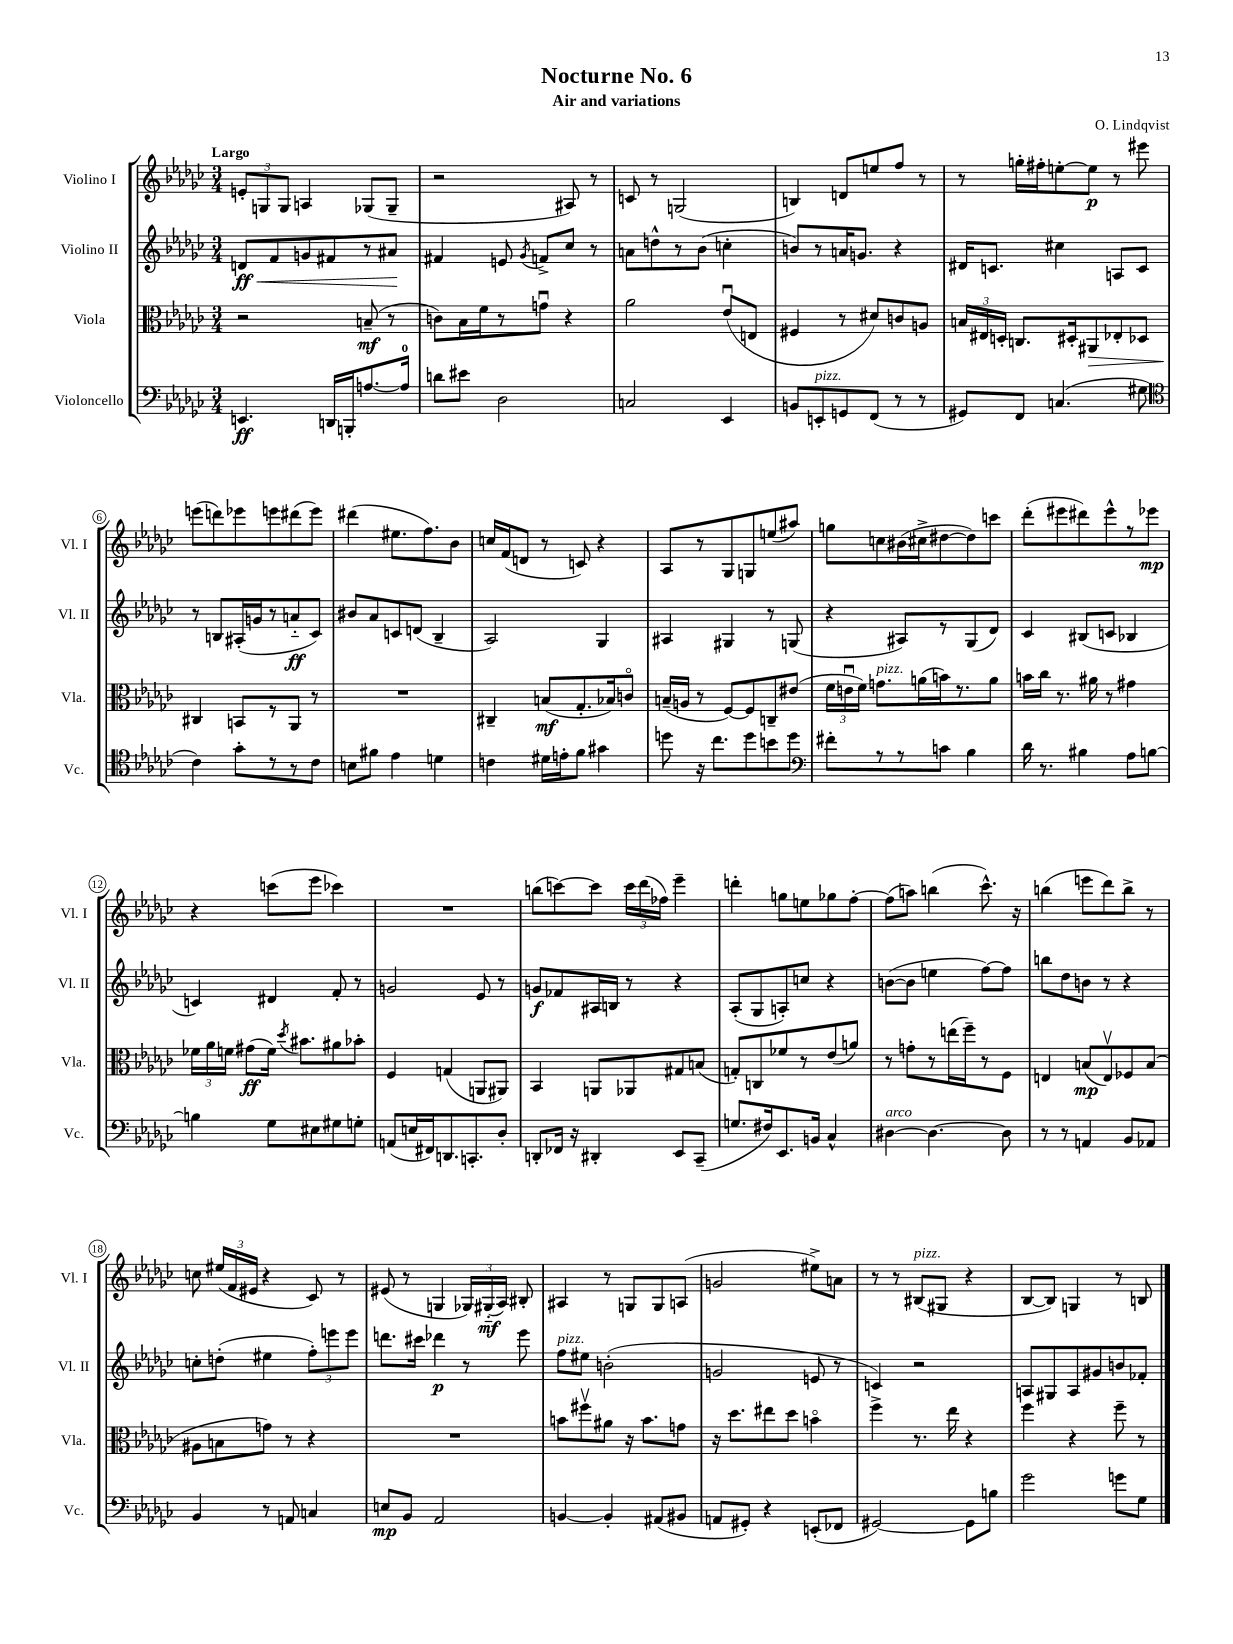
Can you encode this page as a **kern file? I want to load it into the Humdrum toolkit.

**kern	**kern	**kern	**kern
*staff4	*staff3	*staff2	*staff1
*clefF4	*clefC3	*clefG2	*clefG2
*k[b-e-a-d-g-c-]	*k[b-e-a-d-g-c-]	*k[b-e-a-d-g-c-]	*k[b-e-a-d-g-c-]
*M3/4	*M3/4	*M3/4	*M3/4
4.EE/	2r	8d/L	12e'/L
.	.	.	12G/
.	.	8f/	.
.	.	.	12G/J
.	.	8g/	4A/
16DD/LL	.	8f#/	.
16BBB'/J	.	.	.
[8.A/	(8B~/	8r	(8G-/L
.	8r	8a#/J	8G-~/J
16A/]Jk	.	.	.
=	=	=	=
8d\L	8c\L)	4f#/	2r
8e#\J	16B-\L	.	.
.	16f\J	.	.
2D-\	8r	8e/	.
.	.	8qg-/	.
.	8gu\J	8f^/L	.
.	4r	8cc-/J	8A#/)
.	.	8r	8r
=	=	=	=
2C/	2a-\	8a\L	8c/
.	.	8dd^^\	8r
.	.	8r	(2G/
.	.	(8b-\J	.
4EE-/	(8e-u/L	4cc'\	.
.	8E/J	.	.
=	=	=	=
8BB/L	4F#/	8b/L)	4B/)
8EE'/	.	8r	.
8GG/	8r	16a/K	8d/L
.	.	8.g/J	.
(8FF/J	8d#/L)	.	8ee/
8r	8c/	4r	8ff/J
8r	8A/J	.	8r
=	=	=	=
8GG#/L)	24B/LL	16d#/LK	8r
.	24E#/	.	.
.	.	8.c/J	.
.	24D'/JJ	.	.
8FF/J	8.C/L	.	16gg'\LL
.	.	.	16ff#'\J
(4.C/	.	4cc#\	[8ee'\
.	16D#'/k	.	.
.	8AA#/	.	8ee\]J
.	8E-'/	8A/L	8r
8G#\	8D-/J	8c/J	8eee#\
=	=	=	=
*clefC4	*	*	*
4c-\)	4C#/	8r	(8eee\L
.	.	8B/L	8ddd\)
8g-'\L	8BB/L	(16A#'/L	8eee-\
.	.	16g/J	.
8r	8r	8r	8eee\
8r	8AA-/J	8a'~/	(8ddd#\
8c-\J	8r	8c-/J)	8eee\J)
=	=	=	=
8B\L	2.r	8b#/L	(4ddd#\
8f#\J	.	8a-/	.
4e-\	.	8c/	8.ee#\L
.	.	(8d/J	.
.	.	.	8.ff\)
4d\	.	4B-~/	.
.	.	.	8b-\J
=	=	=	=
4c\	4C#~/	2A-/)	16cc/LL
.	.	.	(16f/J
.	.	.	8d/J
16d#\LL	(8B/L	.	8r
16e'\J	.	.	.
8f\J	8.G-'/	.	8c/)
4g#\	.	4G-/	4r
.	16B-/k)	.	.
.	8co/J	.	.
=	=	=	=
8dd\	(16B~/LL	4A#/	8A-/L
.	16A/JJ	.	.
16r	8r	.	8r
8.cc-\L	.	.	.
.	[8F/L)	4G#/	8G-/
8dd\	8F/]	.	8G/
8b\	8C~/	8r	(8ee/
8dd\J	(8e#/J	(8G/	8aa#/J)
=	=	=	=
*clefF4	*	*	*
8f#'\L	24f\LL	4r	8gg\L
.	24eu\	.	.
.	24f\JJ)	.	.
8r	8.g\L	.	8cc\
8r	.	8A#/L)	(16b#\L
.	(16a\L	.	16cc#^\J
8c\J	16b\J)	8r	[8dd#\
.	8.r	.	.
4B-\	.	(8G-/	8dd#\])
.	8a\J	8d-/J)	8ccc\J
=	=	=	=
16d-\	16b\LL	4c-/	(8ddd-'\L
8.r	16cc-\JJ	.	.
.	8.r	.	8eee#\
4B#\	.	(8B#/L	8ddd#\)
.	16a#\	.	.
.	8r	8c/J	8eee#^^\
8A-\L	4g#\	4B-/	8r
[8B\J	.	.	8eee-\J
=	=	=	=
4B\]	24f-\LL	4c/)	4r
.	24a-\	.	.
.	24f\JJ	.	.
.	(8g#\L	.	.
8G-\L	16f\Jk)	4d#/	(8ccc\L
.	8qdd-/	.	.
.	8.b#\L	.	.
8E#\	.	.	8eee-\J
8G#\	8a#\	8f'/	4ccc-\)
8G'\J	8b-'\J	8r	.
=	=	=	=
(8AA/L	4F/	2g/	2.r
16E/L	.	.	.
16FF#/J)	.	.	.
8.DD/	(4G/	.	.
8.CC'/	.	.	.
.	8AA/L	8e-/	.
8D-'/J	8AA#/J)	8r	.
=	=	=	=
8DD'/L	4BB-/	8g/L	(8bb\L
16FF-/Jk	.	8f-/	[8ccc\)
16r	.	.	.
4DD#'/	8AA/L	16A#/L	8ccc\]J
.	.	16B/JJ	.
.	8AA-/	8r	24ccc\LL
.	.	.	(24ddd-\
.	.	.	24ff-\JJ)
8EE-/L	8G#/	4r	4eee-~\
(8CC-~/J	(8B/J	.	.
=	=	=	=
8.G/L	8G'/L)	(8A-'/L	4ddd'\
.	8C/	8G-/	.
16F#/k)	.	.	.
8.EE-/	8f-/	8A'/)	8gg\L
.	8r	8cc/J	8ee\
16BB/Jk	.	.	.
4C-^^/	(8e-/	4r	8gg-\
.	8a/J)	.	[8ff'\J
=	=	=	=
[4D#\	8r	([8b\L	(8ff\]L
.	8g'\L	8b\]J	8aa\J)
4.D#\_	8r	4ee\	(4bb\
.	(16ee\L	.	.
.	16ff~\J)	.	.
.	8r	[8ff\L)	8.ccc-^^\)
8D#\]	8F\J	8ff\]J	.
.	.	.	16r
=	=	=	=
8r	4E/	8bb\L	(4bb\
8r	.	8dd-\	.
4AA/	(8B/L	8b\J	8eee\L
.	8Ev/)	8r	8ddd-\)
8BB-/L	8F-/	4r	8bb^\J
8AA-/J	(8B/J	.	8r
=	=	=	=
4BB-/	8A#\L	8cc'\L	8cc\
.	8B\	(8dd'\J	(24ee#/LL
.	.	.	24f/
.	.	.	24e#/JJ
8r	8g\J)	4ee#\	4r
8AA/	8r	.	.
4C/	4r	12ff'\L)	8c-/)
.	.	12eee\	.
.	.	.	8r
.	.	12eee\J	.
=	=	=	=
8E/L	2.r	8.ddd\L	(8e#/
8BB-/J	.	.	8r
.	.	16ccc#\Jk	.
2AA-/	.	4ddd-\	4G/
.	.	8r	24G-/LL)
.	.	.	(24G#'~/
.	.	.	24A-/JJ)
.	.	8eee-\	8B#'/
=	=	=	=
[4BB/	8b\L	8ff\L	4A#/
.	8ff#v\	8ee#\J	.
4BB'/]	8a#\J	(2b'\	8r
.	16r	.	8G/L
.	8.b\L	.	.
(8AA#/L	.	.	8G/
8BB#/J	8g\J	.	(8A/J
=	=	=	=
8AA/L	16r	2g/	2g/
.	8.dd-\L	.	.
8GG#'/J)	.	.	.
4r	8ee#\	.	.
.	8dd-\J	.	.
(8EE'/L	4bo\	8e/	8ee#^\L)
8FF-/J	.	8r	8a\J
=	=	=	=
[2GG#/)	4ff^\	4c/)	8r
.	.	.	8r
.	8.r	2r	(8B#/L
.	.	.	8G#/J
.	16ee-\	.	.
8GG#\]L	4r	.	4r
8B\J	.	.	.
=	=	=	=
2g-\	4ff\	8A/L	[8B-/L
.	.	8G#/	8B-/]J)
.	4r	8A/	4G/
.	.	8g#/	.
8g\L	8ff~\	8b/	8r
8G-\J	8r	8f-'/J	8B/
==	==	==	==
*-	*-	*-	*-
